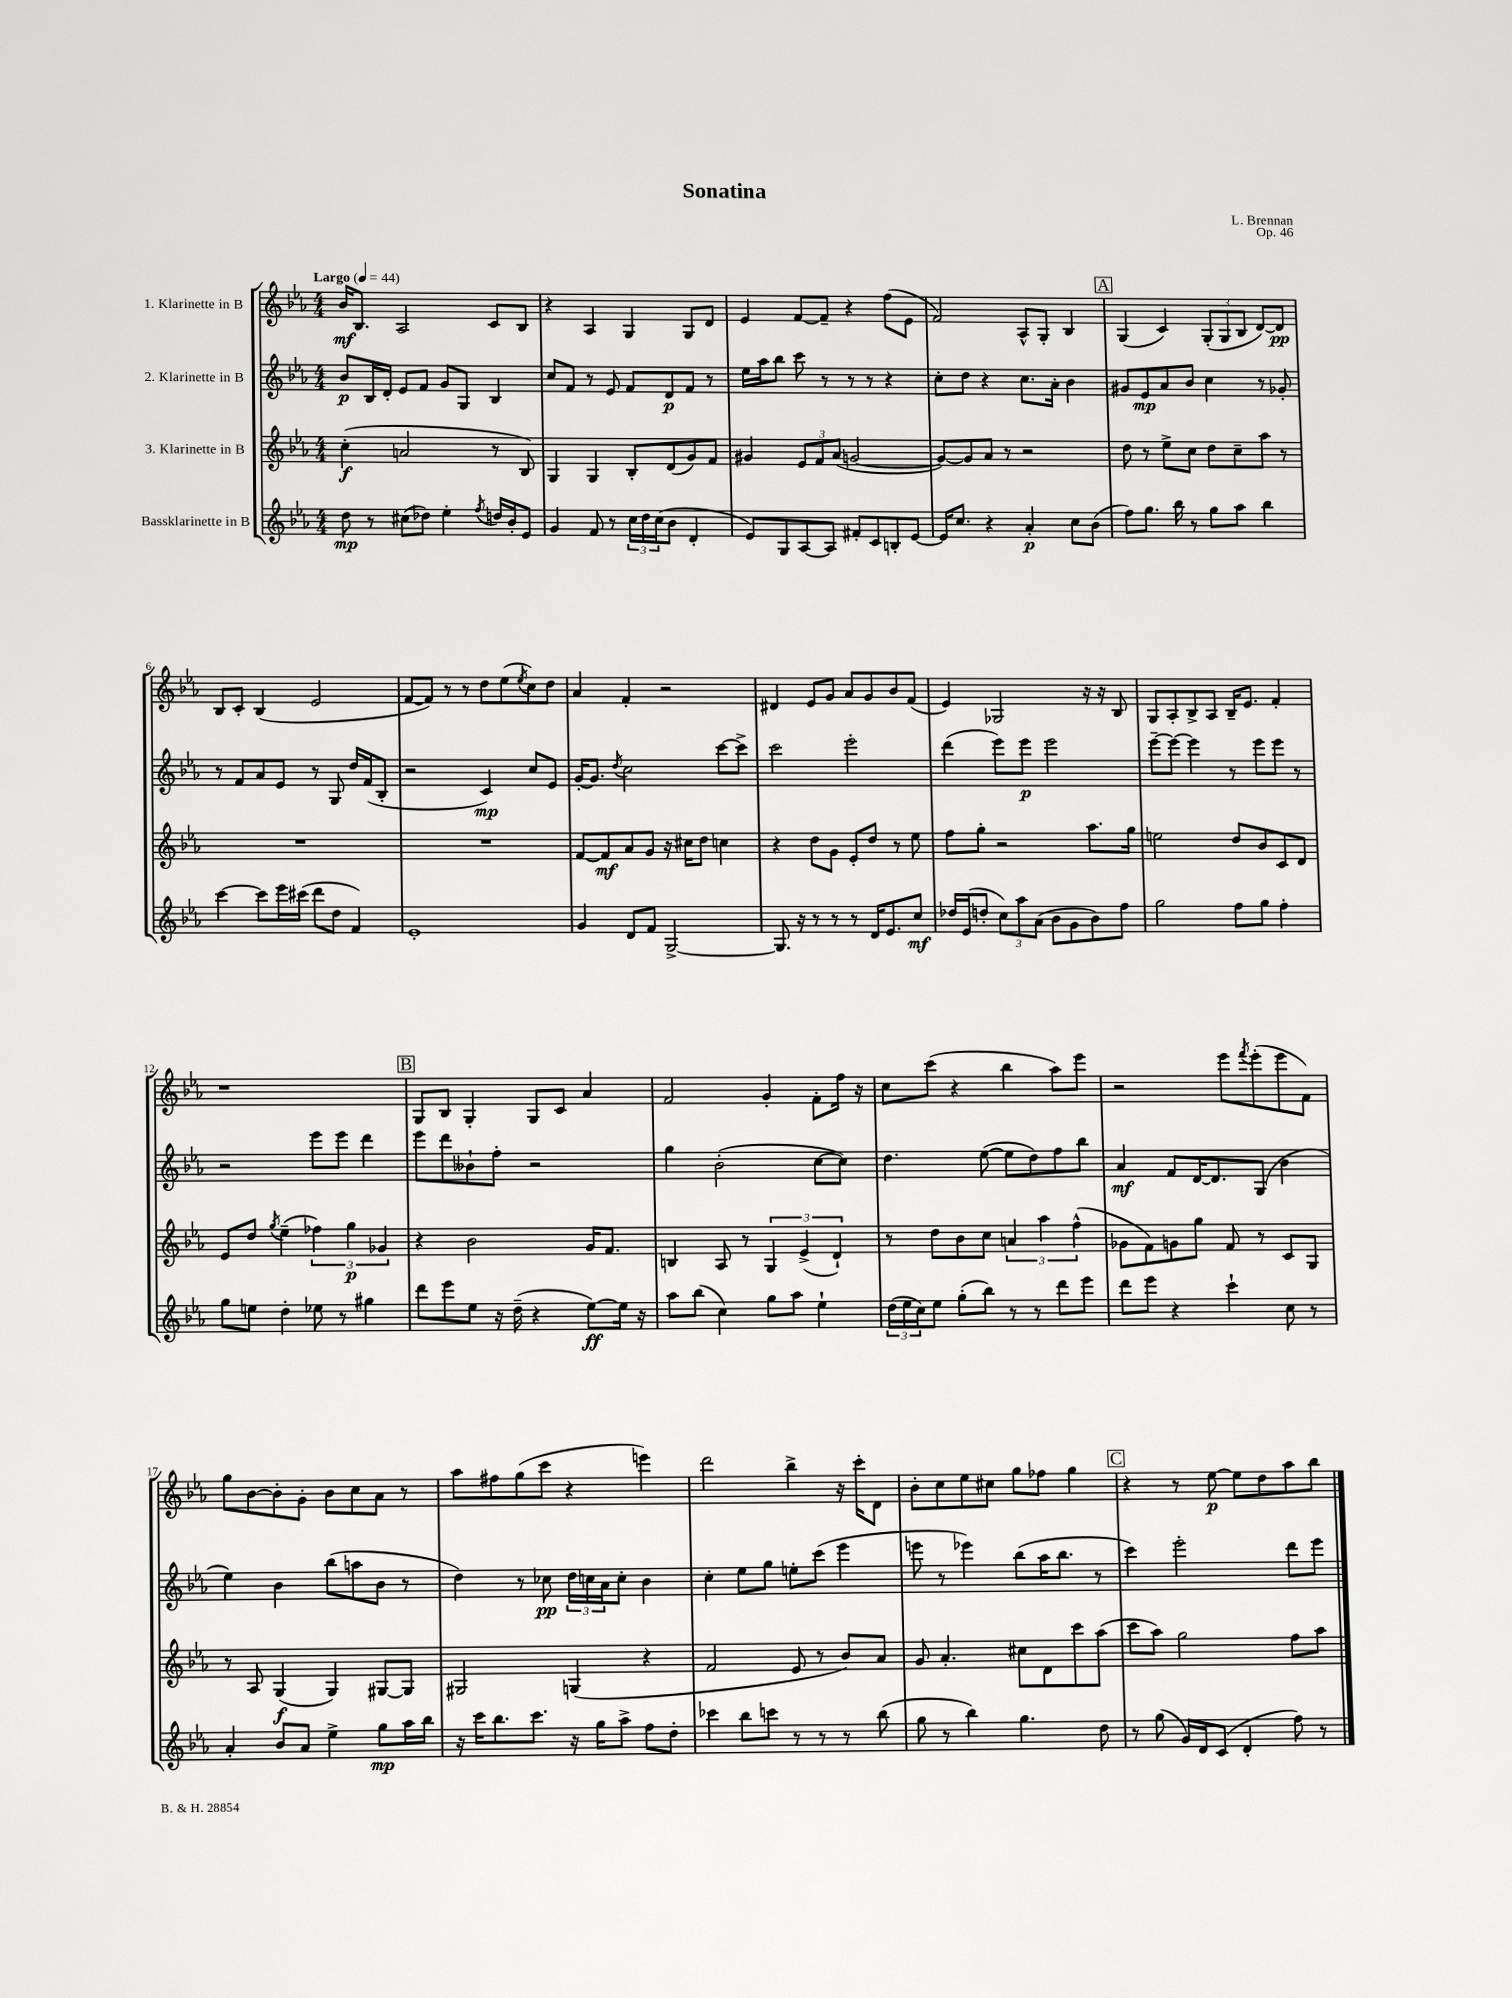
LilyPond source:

\header { title = "Sonatina" composer = "L. Brennan" opus = "Op. 46" }
<<
\new StaffGroup <<
\new Staff = "s0" \with { instrumentName = "1. Klarinette in B" } {
    \clef treble \key ees \major \numericTimeSignature \time 4/4 \tempo "Largo" 4 = 44
    bes'16\mf bes8. aes2 c'8 bes8 |
    r4 aes4 g4 g8 d'8 |
    ees'4 f'8~ f'8-- r4 f''8( ees'8 |
    f'2) aes8-^ g8-. bes4 |
    \mark \markup { \box "A" } g4( c'4) \tuplet 3/2 { g8-.( g8 bes8 } d'8~) d'8\pp |
    bes8 c'8-. bes4( ees'2 |
    f'8~ f'8) r8 r8 d''8 ees''8( \acciaccatura { ees''8 } c''8) d''8 |
    aes'4 f'4-. r2 |
    dis'4 ees'8 g'8 aes'8 g'8 bes'8 f'8( |
    ees'4) ges2 r16 r16 bes8 |
    g8 aes8-. bes8-> aes8 bes16-- ees'8. f'4-. |
    r1 |
    \mark \markup { \box "B" } g8 bes8 g4-. g8 c'8 aes'4 |
    f'2 g'4-. f'8-. f''16 r16 |
    c''8 c'''8( r4 bes''4 aes''8) ees'''8 |
    r2 ees'''8 \acciaccatura { f'''8 } ees'''8-.( ees'''8 f'8) |
    g''8 bes'8~ bes'8-. g'8-. bes'8 c''8 aes'8 r8 |
    aes''8 fis''8 g''8( c'''8 r4 e'''4) |
    d'''2 bes''4-> r16 c'''16-. d'8 |
    bes'8-. c''8 ees''8 cis''8 g''8 fes''8 g''4 |
    \mark \markup { \box "C" } r4 r8 ees''8~\p ees''8 d''8 aes''8 bes''8 \bar "|." |
}
\new Staff = "s1" \with { instrumentName = "2. Klarinette in B" } {
    \clef treble \key ees \major \numericTimeSignature \time 4/4
    bes'8\p bes16 d'16-. ees'8 f'8 g'8 g8 bes4 |
    c''8 f'8 r8 ees'8 f'8 d'8\p f'8 r8 |
    ees''16 aes''16 bes''8 c'''8 r8 r8 r8 r4 |
    c''8-. d''8 r4 c''8. aes'16-. bes'4 |
    \mark \markup { \box "A" } gis'8 ees'8\mp aes'8 bes'8 c''4 r8 ges'8-. |
    r8 f'8 aes'8 ees'8 r8 g8 d''16 f'16( bes8-. |
    r2 c'4\mp) c''8 ees'8 |
    g'16~-. g'8. \acciaccatura { d''8 } c''2 c'''8~ c'''8-> |
    c'''2 ees'''2-. |
    d'''4( ees'''8) ees'''8\p ees'''2 |
    ees'''8~-- ees'''8~ ees'''4 r8 ees'''8 ees'''8 r8 |
    r2 ees'''8 ees'''8 d'''4 |
    \mark \markup { \box "B" } ees'''8 d'''8 beses'8-! f''8-. r2 |
    g''4 bes'2-.( c''8~ c''8) |
    d''4. ees''8~( ees''8 d''8) f''8 bes''8 |
    aes'4\mf f'8 d'16~ d'8. g8( bes'4 |
    ees''4) bes'4 bes''8( a''8 bes'8 r8 |
    d''4) r8 ces''8\pp \tuplet 3/2 { d''16 c''16 aes'16 } c''8-. bes'4 |
    c''4-. ees''8 g''8 e''8-. c'''8( ees'''4 |
    e'''8 r8 ees'''4) bes''8( aes''16 bes''8. r8 |
    \mark \markup { \box "C" } c'''4) ees'''2-. d'''8 ees'''8 \bar "|." |
}
\new Staff = "s2" \with { instrumentName = "3. Klarinette in B" } {
    \clef treble \key ees \major \numericTimeSignature \time 4/4
    c''4-.\f( a'2 r8 bes8) |
    g4 g4 bes8-. d'8( g'8) f'8 |
    gis'4 \tuplet 3/2 { ees'8 f'8 aes'8( } g'2~ |
    g'8~) g'8 aes'8 r8 r2 |
    \mark \markup { \box "A" } d''8 r8 ees''8-> c''8 d''8 c''8-- aes''8 r8 |
    R1 |
    R1 |
    f'8~ f'8\mf aes'8 g'8 r16 cis''16 d''8 c''4 |
    r4 d''8 g'8 ees'8-. d''8 r8 ees''8 |
    f''8 g''8-. r2 aes''8. g''16 |
    e''2 d''8 bes'8 c'8 d'8 |
    ees'8 d''8 \acciaccatura { g''8 } ees''4--( \tuplet 3/2 { fes''4) g''4\p ges'4 } |
    \mark \markup { \box "B" } r4 bes'2 g'16 f'8. |
    b4 aes8 r8 \tuplet 3/2 { g4 ees'4->( d'4-!) } |
    r8 d''8 bes'8 c''8 \tuplet 3/2 { a'4 aes''4 f''4-^( } |
    ges'8 f'8) g'8 g''8 f'8 r8 c'8 g8 |
    r8 aes8 g4\f( g4) gis8~ gis8 |
    gis2 g4( r4 |
    f'2 ees'8 r8 bes'8) aes'8 |
    g'8 aes'4.-. cis''8 d'8 c'''8 aes''8( |
    \mark \markup { \box "C" } c'''8 aes''8) g''2 f''8 aes''8 \bar "|." |
}
\new Staff = "s3" \with { instrumentName = "Bassklarinette in B" } {
    \clef treble \key ees \major \numericTimeSignature \time 4/4
    d''8\mp r8 cis''8( des''8) ees''4-. \acciaccatura { f''8 } d''16 bes'16-. ees'8 |
    g'4 f'8 r8 \tuplet 3/2 { c''16 d''16 c''16( } bes'8 d'4-. |
    ees'8) g8 aes8~ aes8 fis'8-. c'8 b8-. ees'8~ |
    ees'16 c''8. r4 aes'4-.\p c''8 bes'8( |
    \mark \markup { \box "A" } f''8) g''8. bes''16 r8 g''8 aes''8 bes''4 |
    c'''4~ c'''8 ees'''16 cis'''16( d'''8 d''8 f'4) |
    ees'1-. |
    g'4 d'8 f'8 g2~-> |
    g8. r16 r8 r8 r8 d'16 ees'8. c''8\mf |
    des''16 ees'16( d''8-. \tuplet 3/2 { c''8) aes''8 aes'8( } bes'8 g'8 bes'8) f''8 |
    g''2 f''8 g''8 f''4-. |
    g''8 e''8 d''4-. ees''8 r8 gis''4 |
    \mark \markup { \box "B" } d'''8 ees'''8 ees''8 r16 d''16--( r4 ees''8~\ff) ees''16 r16 |
    aes''8 bes''8( c''4) g''8 aes''8 ees''4-! |
    \tuplet 3/2 { d''16( ees''16 c''16) } ees''8 g''8-.( bes''8) r8 r8 d'''8 ees'''8 |
    d'''8 ees'''8 r4 c'''4-! c''8 r8 |
    aes'4-. bes'8 aes'8 ees''4-> g''8\mp aes''16 bes''16 |
    r16 c'''16 bes''8. c'''8. r16 g''16 aes''8-> f''8 d''8-. |
    ces'''4 bes''8 c'''8 r8 r8 r8 bes''8( |
    g''8 r8 bes''4) g''4. d''8 |
    \mark \markup { \box "C" } r8 g''8( g'16) d'16 c'8( d'4-. f''8) r8 \bar "|." |
}
>>
>>
